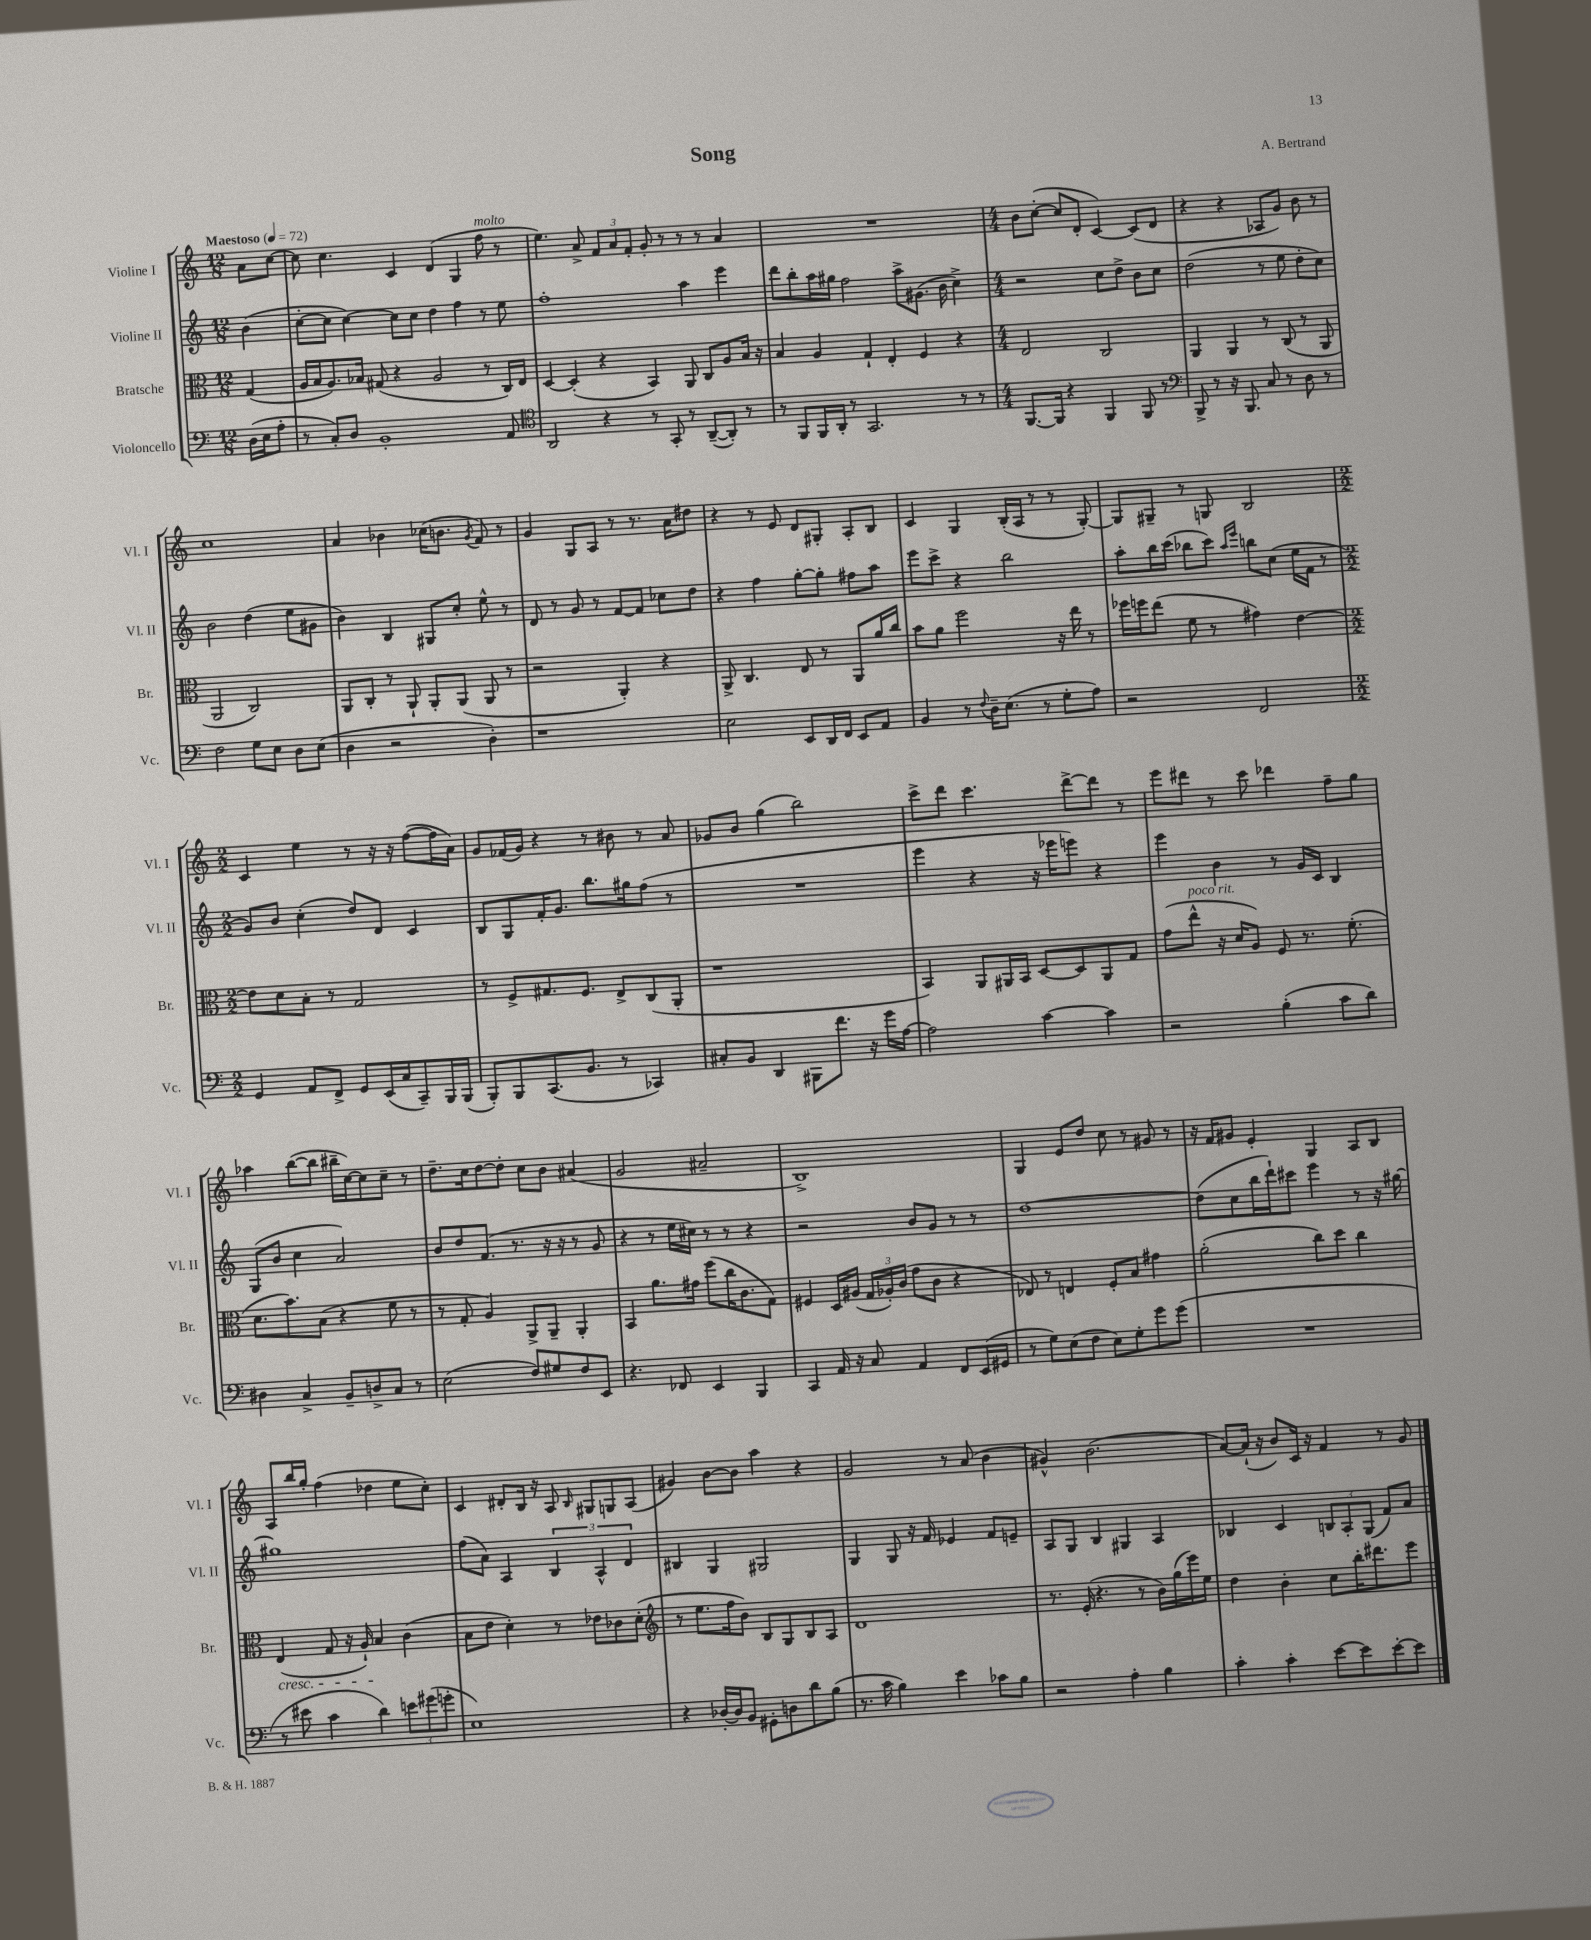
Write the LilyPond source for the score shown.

\header { title = "Song" composer = "A. Bertrand" }
<<
\new StaffGroup <<
\new Staff = "s0" \with { instrumentName = "Violine I" shortInstrumentName = "Vl. I" } {
    \clef treble \key c \major \numericTimeSignature \time 12/8 \partial 4 \tempo "Maestoso" 4 = 72
    \autoBeamOff a'8[ c''8]~ |
    c''8 c''4. c'4 d'4( g4 f''8^\markup { \italic "molto" } r8 |
    e''4.) a'8-> \tuplet 3/2 { f'8[ a'8 f'8]-. } g'8-. r8 r8 r8 a'4 |
    R1. |
    \numericTimeSignature \time 4/4 b'8[ c''8]~-.( c''8[ d'8]-. c'4~) c'8[( d'8] |
    r4 r4 aes8[ g'8]) b'8 r8 |
    c''1 |
    a'4 bes'4 ces''16[( b'8.] \acciaccatura { g'8 } f'8) r8 |
    g'4 g8[ a8] r8 r8. a'16[ dis''8] |
    r4 r8 e'8 d'8[ gis8]-. a8[-. b8] |
    c'4 g4 b16[-.( a16] r8 r8 g8~-.) |
    g8[ gis8]-- r8 g8 b2 |
    \numericTimeSignature \time 2/2 c'4 e''4 r8 r16 r16 f''8[~( f''16 a'16]) |
    g'8[ fes'16( g'16]) r4 r8 bis'8 r8 a'8 |
    ges'8[ b'8] g''4( b''2) |
    c'''8[-> d'''8] c'''4. d'''8[~-> d'''8] r8 |
    e'''8[ dis'''8] r8 c'''8 des'''4 f''8[-- g''8] |
    aes''4 b''8[~( b''8] bis''16[-- c''16~) c''8 c''8]-- r8 |
    d''8.[-- c''16 d''8~ d''8]-. c''8[ b'8] ais'4( |
    g'2 ais'2-- |
    b1->) |
    g4 e'8[ d''8] c''8 r8 gis'8 r8 |
    r16 f'16[ gis'8] e'4-. g4 a8[ b8] |
    a8[ b''16 g''16]-. f''4( des''4 e''8[ c''8]-.) |
    c'4 dis'8[-. b16] r16 a8 \grace { b16 } gis8[ g8 a8]( |
    gis'4) b'8[~ b'8] a''4 r4 |
    g'2 r8 a'8( b'4 |
    gis'4-^) b'2.( |
    a'8[~) a'16]-!( r16 b'8[) c'16] r16 f'4 r8 g'8 \bar "|." |
}
\new Staff = "s1" \with { instrumentName = "Violine II" shortInstrumentName = "Vl. II" } {
    \clef treble \key c \major \numericTimeSignature \time 12/8 \partial 4
    \autoBeamOff b'4( |
    c''8[~-. c''8] c''4~) c''8[ c''8] d''4 f''4 r8 e''8 |
    f''1-. a''4 e'''4 |
    d'''8[ b''8-. a''16 gis''16] f''2 a''8[-> gis'8.]( b'16 c''4->) |
    \numericTimeSignature \time 4/4 r2 c''8[ d''8]-> b'8[ c''8] |
    d''2( r8 e''8 d''8[-. c''8]) |
    b'2 d''4( e''8[ gis'8] |
    b'4) b4 gis8[ c''8]-. e''8-^ r8 |
    d'8 r8 g'8 r8 f'8[~ f'8] ces''8[ d''8] |
    r4 f''4 g''8[~-. g''8]-. fis''8[ a''8] |
    e'''8[ c'''8]-> r4 b''2 |
    a''8[-. b''16 c'''16]( bes''8[ c'''8]) \grace { a''16[ e'''16] } b''8[ c''8]( e''16[ f'16] r8 |
    \numericTimeSignature \time 2/2 g'8[) b'8] c''4-.( d''8[) d'8] c'4 |
    b8[ g8 f'16-. g'8.] b''8.[ gis''16 f''8]( r8 |
    R1 |
    e'''4 r4 r16 ees'''16[ e'''8]) r4 |
    e'''4 b'4 r8 g'16[ c'16] b4 |
    g8[( b'8] c''4 a'2) |
    b'8[ d''8 f'8.]( r8. r16 r16 r8 g'8 |
    r4 r8 e''16[ cis''16]) r8 r8 r4 |
    r2 b'8[ g'8] r8 r8 |
    d''1~ |
    d''8[( c''8 b''16 d'''16-!) cis'''8] e'''4 r8 r16 gis''16~ |
    gis''1 |
    f''8[( a'8]) a4 \tuplet 3/2 { b4 a4-^ d'4 } |
    bis4 g4 gis2 |
    g4 g8 r16 f'16 ees'4 f'8[ e'8]-- |
    a8[ g8] b4 gis4 a4 |
    bes4 c'4 \tuplet 3/2 { b8[ a8-. g8]( } f'8[) a'8] \bar "|." |
}
\new Staff = "s2" \with { instrumentName = "Bratsche" shortInstrumentName = "Br." } {
    \clef alto \key c \major \numericTimeSignature \time 12/8 \partial 4
    \autoBeamOff g4( |
    a16[ b16 a8.) bes16] gis8( r4 a2 r8 c16[) e16] |
    d4~ d4-.( r4 b,4) a,8 c8[ a8 b16] r16 |
    b4 a4 g4-! e4-. f4 r4 |
    \numericTimeSignature \time 4/4 e2 c2 |
    a,4 a,4 r8 c8( r8 a,8 |
    a,2 c2) |
    a,8[ c8]-. r8 a,8-! a,8[-. a,8]( a,8 r8 |
    r2 a,4-.) r4 |
    a,8-> c4. e8 r8 a,8[ a'16 c''16] |
    b'8[ a'8] f''2 r16 e''16 r8 |
    fes''16[ f''16 e''8]( f'8 r8 gis'4) e'4~ |
    \numericTimeSignature \time 2/2 e'8[ d'8 b8]-. r8 g2 |
    r8 f8[-> gis8. f8.] e8[-> c8( a,8]-. |
    r1 |
    b,4) a,8[ ais,16 b,16] d8[~ d8 ais,8 g8] |
    g'8[( e''8]-^^\markup { \italic "poco rit." } r16 d'16[ a8]) f8 r8. f'8.-.( |
    d'8.[ b'8.) b8]( r4 f'8 r8 |
    r8 g8-. a4) a,8[-> a,8]-- a,4-. |
    b,4 a'8.[ gis'16] f''8[( c''16 c'8. g8]) |
    fis4 d16[ ais16]( \tuplet 3/2 { g16[ aes16-.) c'16]( } g'8[ c'8] r4 |
    ees8) r8 e4 f8[-. b8] gis'4 |
    a'2-.( c''8[) d''8] c''4 |
    e4\cresc( g8 r16 a16-!) b4\! c'4( |
    b8[ e'8] d'4-.) r8 ees'8[ ces'8 d'8]-.( |
    \clef treble r8 e''8.[ f''16 b'8]) b8[ g8 b8 a8] |
    d'1 |
    r8. e'16-.( r4. r8 b'16[) g''16( e'''16) e''16] |
    d''4 b'4-. c''8[ b''16-. dis'''8. e'''8] \bar "|." |
}
\new Staff = "s3" \with { instrumentName = "Violoncello" shortInstrumentName = "Vc." } {
    \clef bass \key c \major \numericTimeSignature \time 12/8 \partial 4
    \autoBeamOff d16[( e16 a8]-. |
    r8 c8[-.) d8] b,1-. a,8 |
    \clef tenor a,2 r4 r8 g,8-. r8 a,8[~--( a,8]-.) r8 |
    r8 f,8[ f,16 a,16]-. r8 g,2. r8 r8 |
    \numericTimeSignature \time 4/4 f,8.[~ f,16] r4 f,4 f,8 r8 |
    \clef bass b,,8-> r8 r16 b,,8. c8 r8 d8 r8 |
    f2 g8[ e8] d8[ e8]( |
    d4 r2 d4-.) |
    r1 |
    e2 e,8[ d,16 f,16] e,8[ a,8] |
    b,4 r8 \appoggiatura { f8 } d16[-- e8.]( r8 g8[-. a8]) |
    r2 f,2 |
    \numericTimeSignature \time 2/2 g,4 a,8[ f,8]-> g,8[ e,16( c16 c,8--) b,,16 b,,16]( |
    b,,8[-.) b,,8 c,8.( b,8.] r8 ces,4) |
    cis8[-. b,8] d,4 bis,,8[ f'8.] r16 g'16[ a16]~ |
    a2 c'4~ c'4 |
    r2 b4-.( c'8[ d'8]) |
    dis4 c4-> b,8[-- d8-> c8] r8 |
    e2( f8[) gis8 f8 e,8] |
    r4. fes,8 e,4 b,,4 |
    c,4 a,16 r16 c8 a,4 f,8[ e,16( gis,16] |
    r8 g8[) e8( f8] e8[) g8-. g'8 g'8]( |
    R1 |
    r8 eis'8 c'4 d'4) \tuplet 3/2 { e'8[ gis'8( g'8]-. } |
    e1) |
    r4 des16[~-. des16 b,8] gis,8[-. d8 d'8 b8]( |
    r8. c'16 b4) e'4 ces'8[ b8] |
    r2 a4-. b4 |
    c'4-. c'4-. e'8[~ e'8 e'8~-. e'8] \bar "|." |
}
>>
>>
\layout { \context { \Score \remove "Bar_number_engraver" } }
